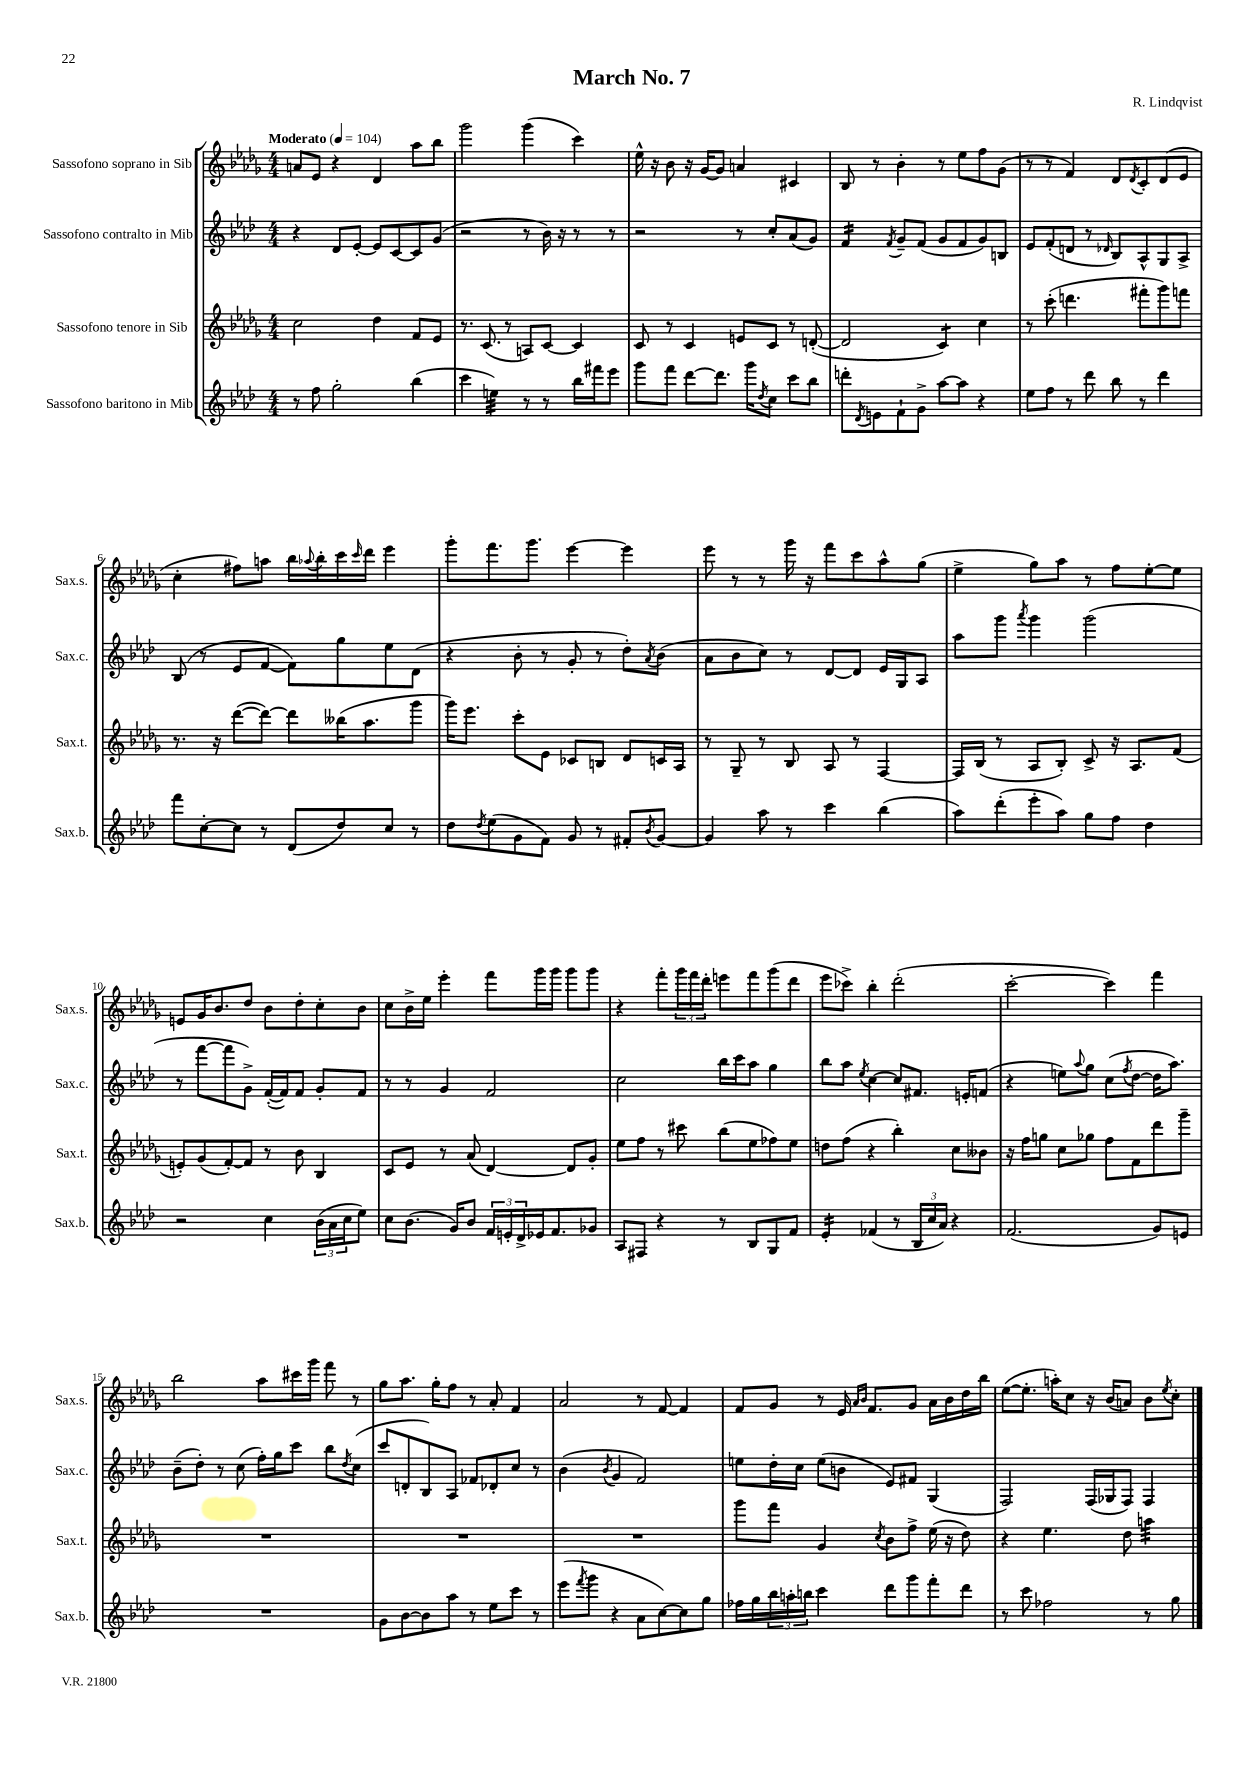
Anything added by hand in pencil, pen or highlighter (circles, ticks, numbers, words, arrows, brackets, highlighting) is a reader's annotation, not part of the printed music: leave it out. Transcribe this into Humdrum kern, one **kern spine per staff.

**kern	**kern	**kern	**kern
*staff4	*staff3	*staff2	*staff1
*clefG2	*clefG2	*clefG2	*clefG2
*k[b-e-a-d-]	*k[b-e-a-d-g-]	*k[b-e-a-d-]	*k[b-e-a-d-g-]
*M4/4	*M4/4	*M4/4	*M4/4
*MM104	*MM104	*MM104	*MM104
8r	2cc	4r	8a
8ff	.	.	8e-
2gg'	.	8d-	4r
.	.	[8e-'	.
.	4dd-	8e-]	4d-
.	.	[8c	.
(4bb-	8f	8c]	8aa-
.	8e-	(8g	8bb-
=	=	=	=
4ccc	8.r	2r	2ggg-
.	(8.c	.	.
4ee)	.	.	.
.	8r	.	.
8r	8A)	8r	(4ggg-
8r	[8c	16b-)	.
.	.	16r	.
16bb-	4c]	8r	4ccc)
16fff#	.	.	.
8eee-	.	8r	.
=	=	=	=
8ggg	8c	2r	16ee-^^
.	.	.	16r
8fff	8r	.	8b-
[8ddd-	4c	.	16r
.	.	.	[16g-
8.ddd-]	.	.	8g-]
.	8e	8r	4a
16ggg	.	.	.
8qdd-	.	.	.
8cc	8c	8cc'	.
8ccc	8r	(8a-	4c#
8bb-	([8d'	8g)	.
=	=	=	=
8ddd'	2d]	4f	8B-
8qd-	.	.	.
8e	.	.	8r
.	.	8qf	.
8f`	.	8g~	4b-'
8g^	.	(8f	.
[8aa-	4c)	8g	8r
8aa-]	.	8f	8ee-
4r	4cc	8g)	8ff
.	.	8B	(8g-
=	=	=	=
8ee-	8r	8e-	8r
8ff	(8ccc'	(8f'	8r
8r	4.ddd	8d	4f)
8ddd-	.	8r	.
.	.	16qqd-	.
8bb-	.	8B-)	8d-
.	.	.	8qd-
8r	8fff#'	8A-^^	8c'
4ddd-	8ggg-)	8G	(8d-
.	8fff	8A-^	8e-
=	=	=	=
8fff	8.r	(8B-	4cc'
[8cc'	.	8r	.
.	16r	.	.
8cc]	([8ddd-	8e-	8ff#)
8r	8ddd-_)	[8f	8aa
(8d-	8ddd-]	8f])	16bb-
.	.	.	8qqaa-
.	.	.	16bb-'
8dd-)	(16bb--	8gg	16ccc
.	.	.	16qqccc
.	8.aa-	.	16ddd-
8cc	.	8ee-	4eee-
8r	8ggg-	(8d-	.
=	=	=	=
8dd-	16ggg-)	4r	8ggg-'
.	8.eee-	.	.
8qdd-	.	.	.
(8ee-	.	.	8.fff
8g	8ccc'	8b-'	.
.	.	.	8.ggg-
8f)	8e-	8r	.
8g	8c-	8g'	[4eee-
8r	8B	8r	.
8f#'	8d-	8dd-')	4eee-]
8qb-	.	8qa-	.
[8g	16c	(8b-	.
.	16A-	.	.
=	=	=	=
4g]	8r	8a-	8eee-
.	8G-~	8b-	8r
8aa-	8r	8cc)	8r
8r	8B-	8r	16ggg-
.	.	.	16r
4ccc	8A-	[8d-	8fff
.	8r	8d-]	8ccc
(4bb-	[4F	16e-	8aa-^^
.	.	16G	.
.	.	8A-	(8gg-
=	=	=	=
8aa-)	16F]	8aa-	4ee-^
.	(16B-	.	.
(8ddd-'	8r	8ggg	.
.	.	8qaaa-	.
8eee-'	8A-	4ggg	8gg-)
8aa-)	8B-')	.	8aa-
8gg	8c^	(2ggg	8r
8ff	16r	.	8ff
.	8.A-	.	.
4dd-	.	.	[8ee-'
.	(8f	.	8ee-]
=	=	=	=
2r	8e')	8r	8e
.	(8g-	[8fff	16g-
.	.	.	8.b-
.	[8f')	8fff]	.
.	8f]	8g^)	8dd-
4cc	8r	([16f'	8b-
.	.	16f])	.
.	8b-	8f	8dd-'
(24b-	4B-	8g'	8cc'
24a-	.	.	.
24cc	.	.	.
8ee-)	.	8f	8b-
=	=	=	=
8cc	8c	8r	8cc
(8.b-	8e-	8r	16b-^
.	.	.	16ee-
.	8r	4g	4eee-'
16g)	.	.	.
8b-	(8a-	.	.
24f	[4d-)	2f	8fff
24e'	.	.	.
24d-^	.	.	.
16e-	.	.	16ggg-
8.f	.	.	16ggg-
.	8d-]	.	8ggg-
8g-	8g-'	.	8ggg-
=	=	=	=
8A-	8ee-	2cc	4r
8F#	8ff	.	.
4r	8r	.	8fff'
.	8ccc#	.	24ggg-
.	.	.	24fff
.	.	.	24ddd-'
8r	(8bb-	16bb-	8eee
.	.	16ccc	.
8B-	8ee-	8aa-	8fff
8G	8ff-)	4gg	(8ggg-
8f	8ee-	.	8ddd-
=	=	=	=
4e-'	8dd	8bb-	8eee-
.	(8ff	8aa-	8ccc-^)
.	.	8qee-	.
(4f-	4r	[4cc	4bb-'
8r	4bb-')	8cc]	(2ddd-'
24B-	.	8.f#	.
24cc	.	.	.
24a-)	.	.	.
4r	8cc	.	.
.	.	16e'	.
.	8b--	(8f	.
=	=	=	=
(2.f	16r	4r	[2ccc'
.	16ff	.	.
.	8gg	.	.
.	8cc	8ee)	.
.	.	8qqaa-	.
.	8gg-	8gg	.
.	8ff	(8cc	4ccc])
.	.	8qff	.
.	8f	[8dd-	.
8g)	8ddd-	16dd-]	4fff
.	.	8.aa-)	.
8e	8ggg-~	.	.
=	=	=	=
1r	1r	(8b-~	2bb-
.	.	8dd-')	.
.	.	8r	.
.	.	(8cc	.
.	.	16ff')	8aa-
.	.	16gg	.
.	.	8ccc	16ccc#
.	.	.	16ggg-
.	.	8bb-	8fff
.	.	8qdd-	.
.	.	(8cc	8r
=	=	=	=
8g	1r	8ccc	8gg-
[8b-	.	8d'	8.aa-
8b-]	.	8B-)	.
.	.	.	16gg-'
8aa-	.	8A-	8ff
8r	.	8f-	8r
8ee-	.	8d-'	8a-'
8ccc	.	8cc	4f
8r	.	8r	.
=	=	=	=
(8eee-	1r	(4b-	2a-
8qfff	.	.	.
8ggg	.	.	.
.	.	8qb-	.
4r	.	4g	.
8a-	.	2f)	8r
[8cc)	.	.	[8f
8cc]	.	.	4f]
8gg	.	.	.
=	=	=	=
16ff-	8ggg-	8ee	8f
16gg	.	.	.
24bb-	8fff	16dd-'	8g-
24aa'	.	.	.
.	.	16cc	.
24bb	.	.	.
4ccc	4g-	(8ee	8r
.	.	8b	16e-
.	.	.	16qqa-
.	.	.	16qqb-
.	.	.	8.f
.	8qcc	.	.
8ddd-	8b-	8e-)	.
8ggg	8ff^	8f#	8g-
8fff'	(16ee-	(4G	16a-
.	16r	.	16b-
8ddd-	8dd-)	.	16dd-
.	.	.	16bb-
=	=	=	=
8r	4r	2F)	([8ee-
8ccc	.	.	8.ee-']
2ff-	4.ee-	.	.
.	.	.	16aa')
.	.	.	8cc
.	.	(16F	16r
.	.	16G-	(16b-
.	8dd-	8F)	8a)
8r	4aa	4F	8b-
.	.	.	8qee-
8gg	.	.	8cc'
==	==	==	==
*-	*-	*-	*-
